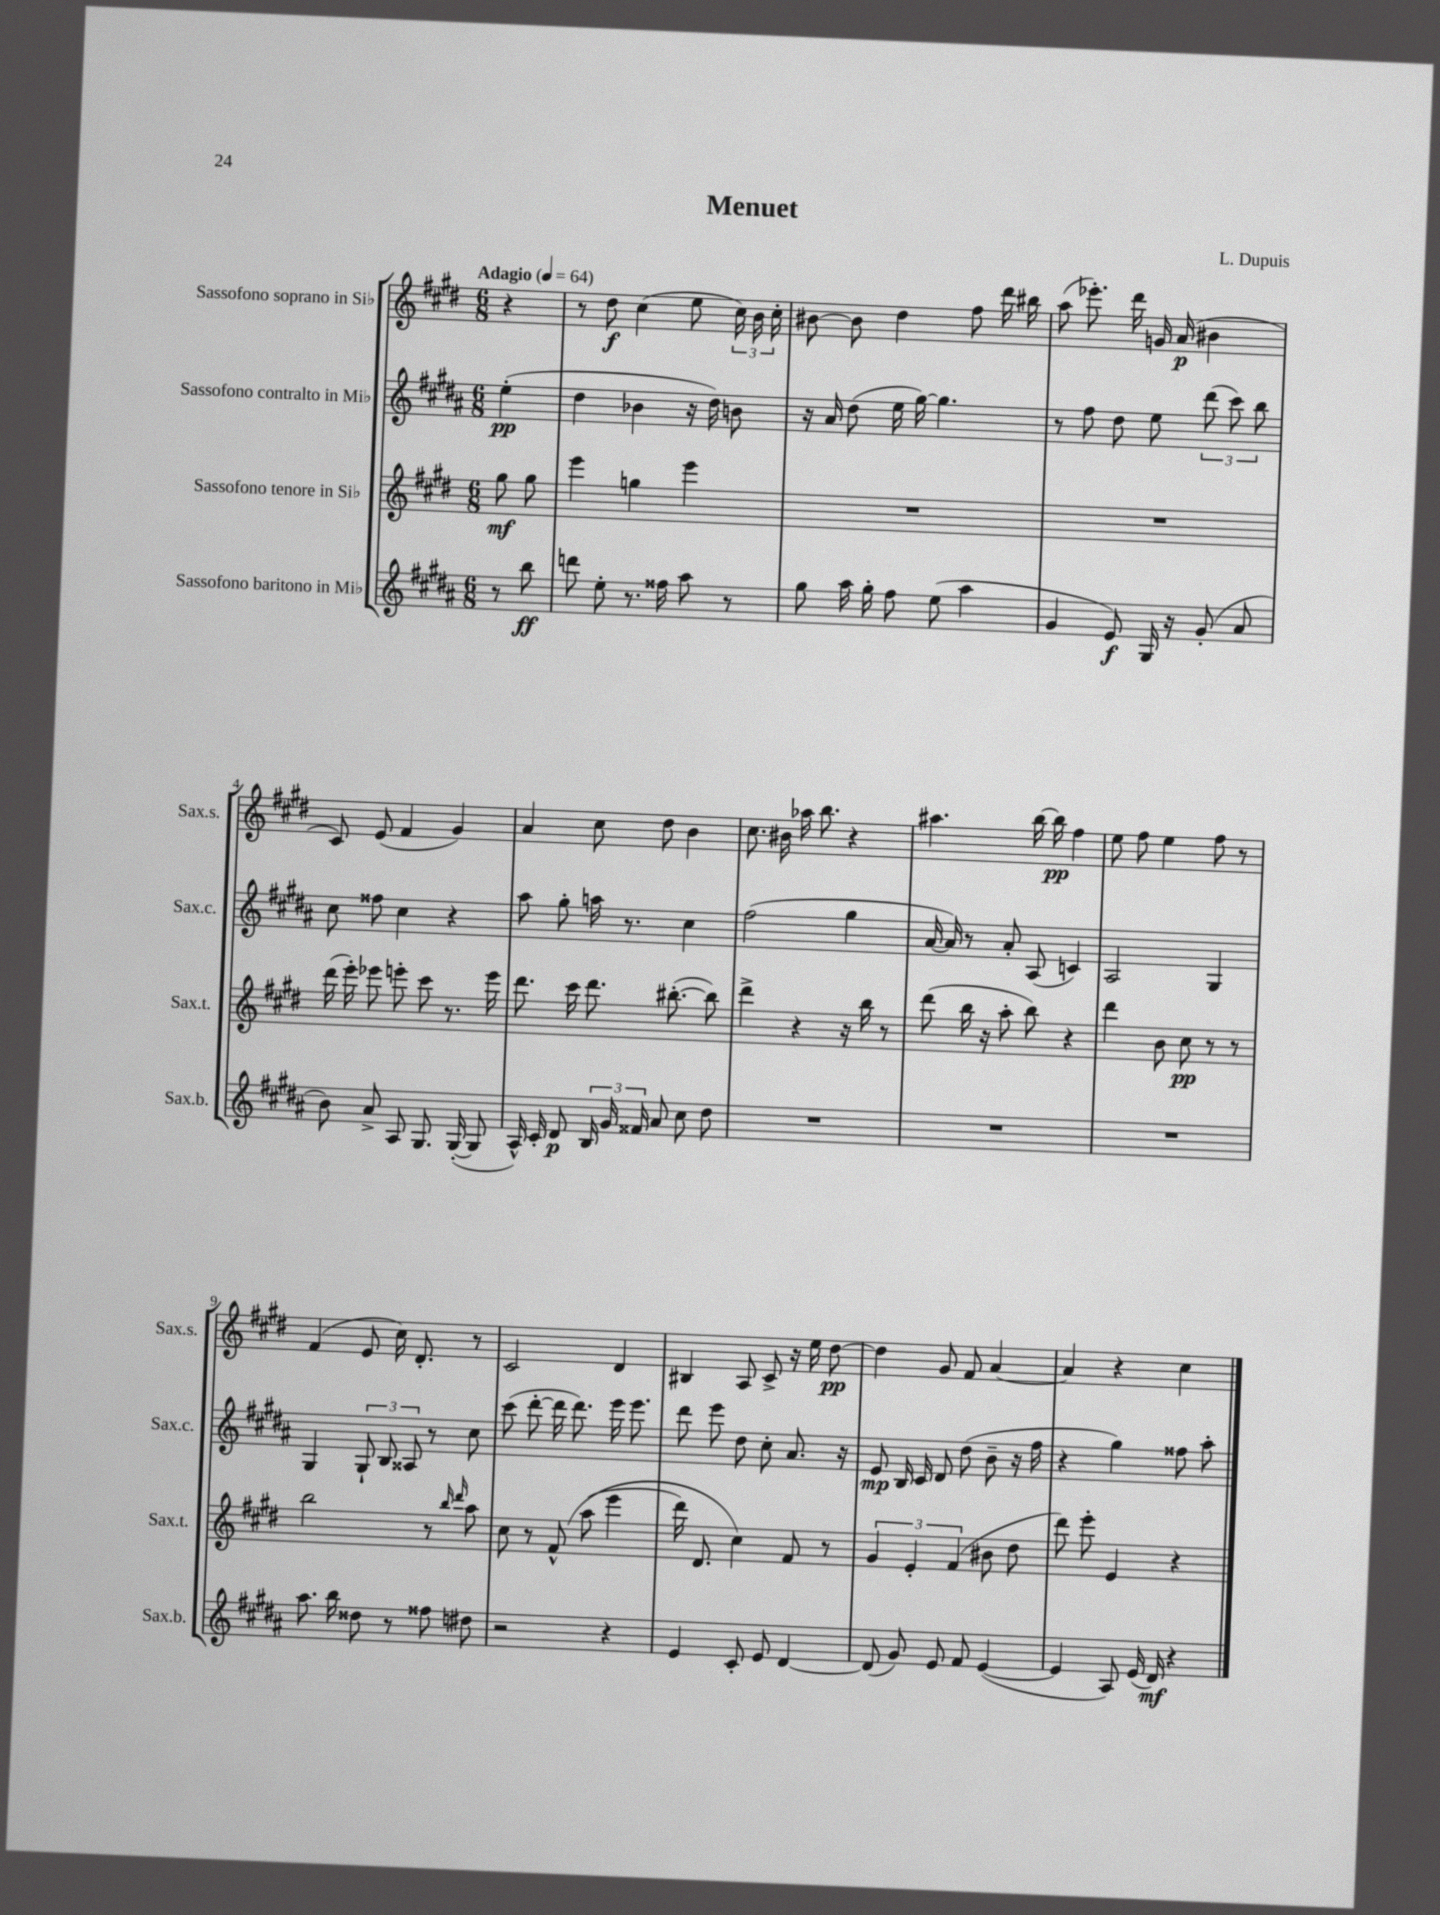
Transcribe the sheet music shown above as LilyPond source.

\header { title = "Menuet" composer = "L. Dupuis" }
<<
\new StaffGroup <<
\new Staff = "s0" \with { instrumentName = "Sassofono soprano in Sib" shortInstrumentName = "Sax.s." } {
    \clef treble \key e \major \numericTimeSignature \time 6/8 \partial 4 \tempo "Adagio" 4 = 64
    \autoBeamOff r4 |
    r8 dis''8\f cis''4( e''8 \tuplet 3/2 { cis''16) b'16 cis''16-. } |
    bis'8~ bis'8 dis''4 fis''8 dis'''16 bis''16 |
    a''8( ees'''8.-.) dis'''16 g'16 a'16\p( bis'4 |
    cis'8) e'8( fis'4 gis'4) |
    a'4 cis''8 dis''8 b'4 |
    cis''8. bis'16 aes''16 b''8. r4 |
    ais''4. b''16~ b''16\pp fis''4 |
    e''8 fis''8 e''4 fis''8 r8 |
    fis'4( e'8 cis''16) dis'8.-. r8 |
    cis'2 dis'4 |
    bis4 a8 cis'8-> r16 e''16 dis''8~\pp |
    dis''4 gis'8 fis'8 a'4~ |
    a'4 r4 cis''4 \bar "|." |
}
\new Staff = "s1" \with { instrumentName = "Sassofono contralto in Mib" shortInstrumentName = "Sax.c." } {
    \clef treble \key b \major \numericTimeSignature \time 6/8 \partial 4
    \autoBeamOff e''4-.\pp( |
    dis''4 bes'4 r16 dis''16) b'8 |
    r16 ais'16 dis''8( e''16 gis''16~) gis''4. |
    r8 fis''8 dis''8 e''8 \tuplet 3/2 { dis'''8( cis'''8) b''8 } |
    cis''8 fisis''8 cis''4 r4 |
    ais''8 gis''8-. a''16 r8. cis''4 |
    fis''2( gis''4 |
    ais'16~ ais'16) r8 ais'8-. ais8( c'4) |
    ais2 gis4 |
    gis4 \tuplet 3/2 { gis8-! b8 aisis8 } r8 cis''8 |
    cis'''8( dis'''8~-. dis'''16 dis'''8.) e'''16 e'''8. |
    dis'''8 e'''8 dis''8 cis''8-. ais'8. r16 |
    e'8\mp b16 cis'16 dis'8 dis''8( b'8-- r16 fis''16 |
    r4 gis''4) fisis''8 ais''8-. \bar "|." |
}
\new Staff = "s2" \with { instrumentName = "Sassofono tenore in Sib" shortInstrumentName = "Sax.t." } {
    \clef treble \key e \major \numericTimeSignature \time 6/8 \partial 4
    \autoBeamOff gis''8\mf gis''8 |
    e'''4 g''4 e'''4 |
    R2. |
    R2. |
    dis'''16( e'''16-.) ees'''8 e'''8-. cis'''8 r8. e'''16 |
    dis'''8. cis'''16 dis'''8. bis''8.~-.( bis''8) |
    dis'''4-> r4 r16 b''16 r8 |
    dis'''8( b''16 r16 a''8-. b''8) r4 |
    dis'''4 b'8 cis''8\pp r8 r8 |
    b''2 r8 \grace { b''16 dis'''16 } a''8 |
    cis''8 r8 fis'8-^\( a''8( e'''4 |
    dis'''16) dis'8. cis''4\) fis'8 r8 |
    \tuplet 3/2 { gis'4 e'4-. fis'4( } bis'8 dis''8 |
    dis'''8) e'''8-. e'4 r4 \bar "|." |
}
\new Staff = "s3" \with { instrumentName = "Sassofono baritono in Mib" shortInstrumentName = "Sax.b." } {
    \clef treble \key b \major \numericTimeSignature \time 6/8 \partial 4
    \autoBeamOff r8 b''8\ff |
    d'''8 e''8-. r8. fisis''16 ais''8 r8 |
    gis''8 ais''16 gis''16-. fis''8 e''8( ais''4 |
    gis'4 e'8\f) gis16 r16 gis'8-.( ais'8 |
    b'8) ais'8-> ais8 gis8. gis16~-.( gis8 |
    ais16-^) cis'16-. dis'8\p \tuplet 3/2 { b16 gis'16 fisis'16 } ais'8 cis''8 dis''8 |
    R2. |
    R2. |
    R2. |
    ais''8. b''16 disis''8 r8 fisis''8 dis''8 |
    r2 r4 |
    e'4 cis'8-. e'8 dis'4~ |
    dis'8( gis'8) e'8 fis'8 e'4~( |
    e'4 ais8) e'16( dis'16\mf) r4 \bar "|." |
}
>>
>>
